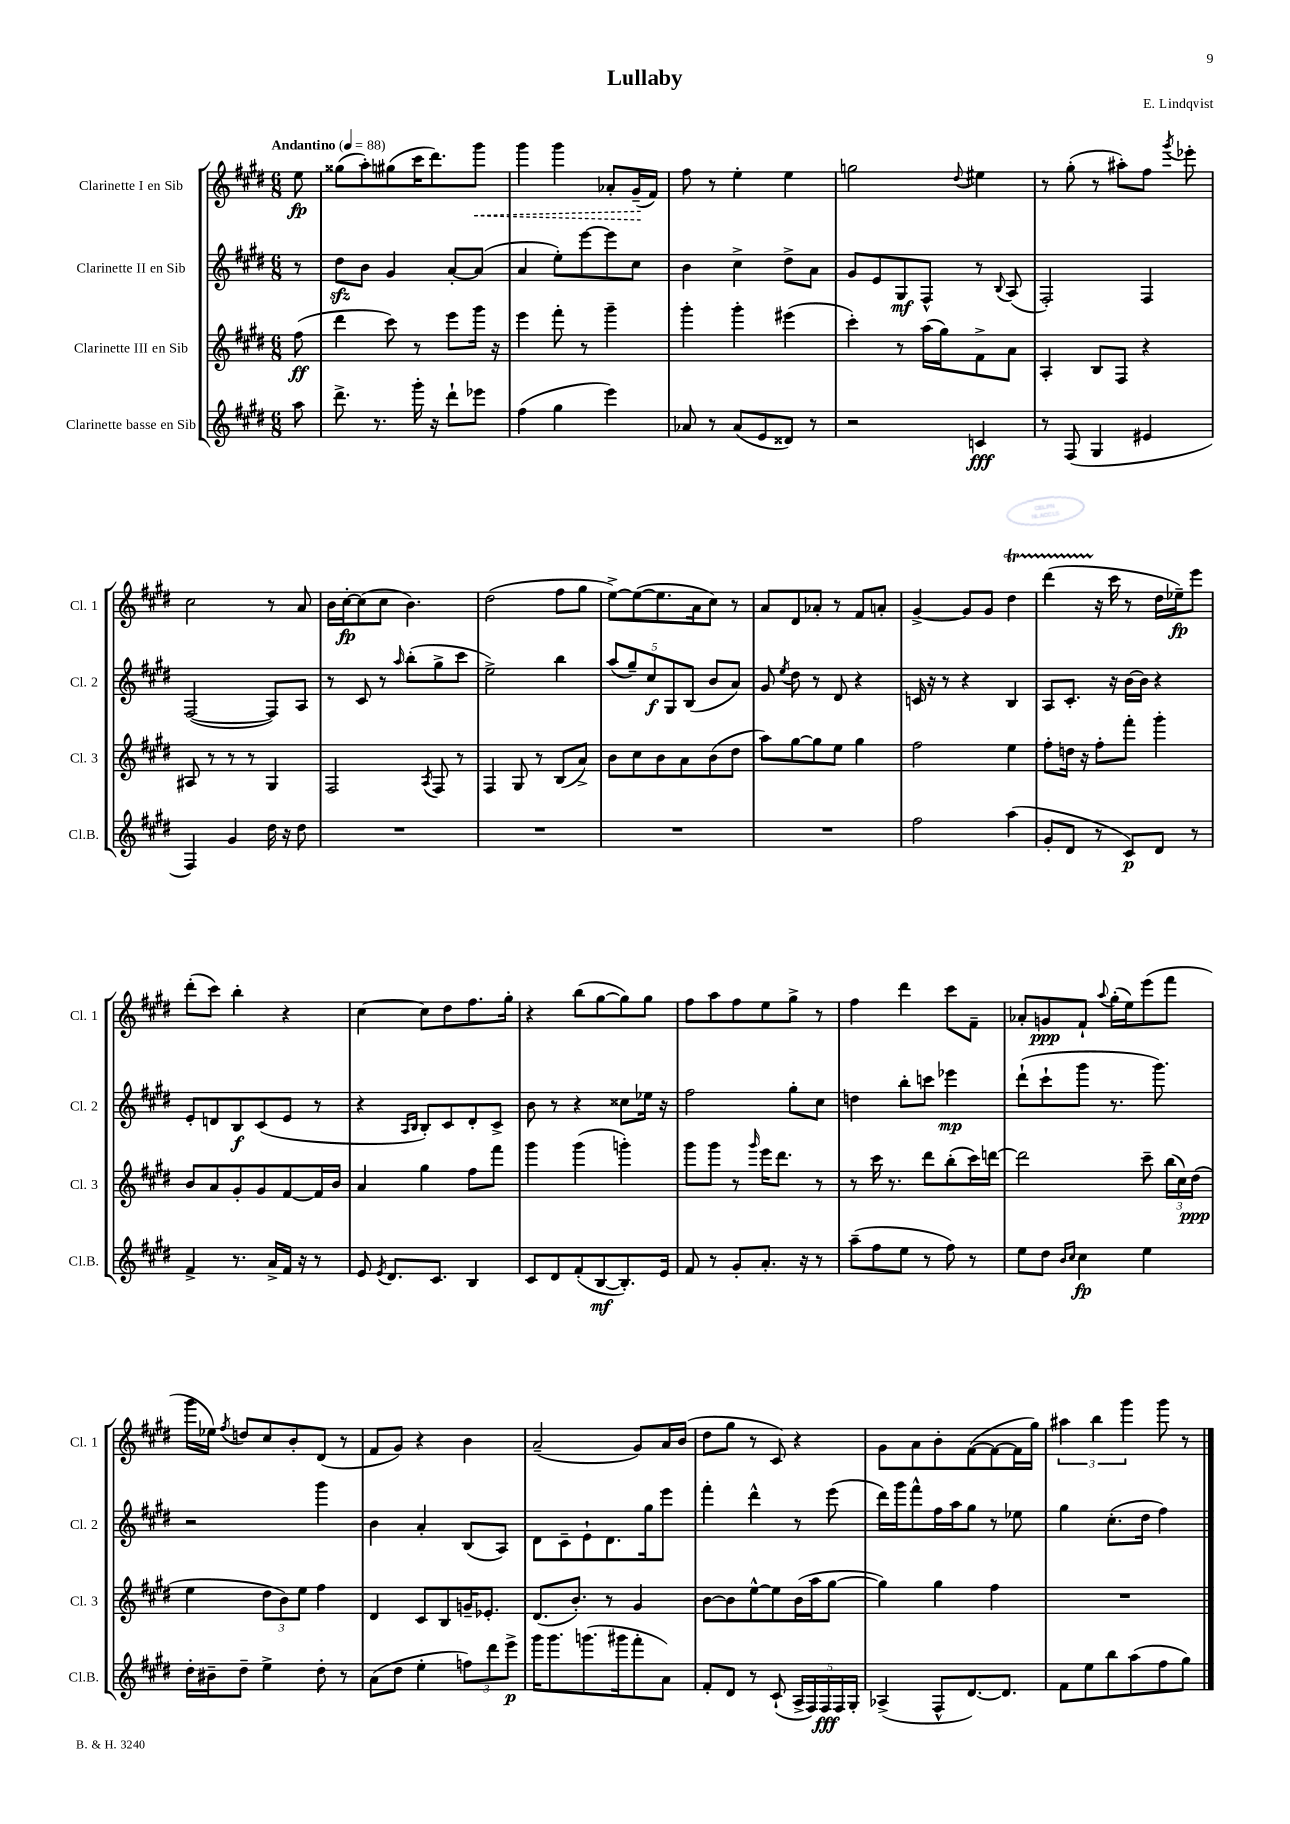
\header { title = "Lullaby" composer = "E. Lindqvist" }
<<
\new StaffGroup <<
\new Staff = "s0" \with { instrumentName = "Clarinette I en Sib" shortInstrumentName = "Cl. 1" } {
    \clef treble \key e \major \numericTimeSignature \time 6/8 \partial 8 \tempo "Andantino" 4 = 88
    \autoBeamOff e''8\fp |
    gisis''8[( a''8-.) gis''8( cis'''16 dis'''8.) \once \override Hairpin.style = #'dashed-line gis'''8]\< |
    gis'''4 gis'''4 aes'8[-. gis'16--\!( fis'16]) |
    fis''8 r8 e''4-. e''4 |
    g''2 \appoggiatura { dis''8 } eis''4 |
    r8 gis''8-.( r8 ais''8[-.) fis''8] \acciaccatura { gis'''8 } ees'''8-. |
    cis''2 r8 a'8 |
    b'16[ cis''16~-.\fp cis''8( cis''8] b'4.) |
    dis''2( fis''8[ gis''8] |
    e''8[~->) e''8~( e''8. a'16 cis''8]) r8 |
    a'8[ dis'8 aes'8]-. r8 fis'8[ a'8]-. |
    gis'4~-> gis'8[ gis'8] dis''4\startTrillSpan |
    dis'''4( r16\stopTrillSpan cis'''16 r8 dis''16[ ees''16--\fp) e'''8] |
    dis'''8[-.( cis'''8]) b''4-. r4 |
    cis''4~ cis''8[ dis''8 fis''8. gis''16]-. |
    r4 b''8[( gis''8~ gis''8) gis''8] |
    fis''8[ a''8 fis''8 e''8 gis''8]-> r8 |
    fis''4 dis'''4 cis'''8[ fis'8]-- |
    aes'8[-. g'8\ppp fis'8]-! \appoggiatura { a''8 } gis''16[-.( e''16) e'''8( fis'''8] |
    gis'''16[ ees''16]) \acciaccatura { fis''8 } d''8[ cis''8 b'8-. dis'8]( r8 |
    fis'8[ gis'8]) r4 b'4 |
    a'2--( gis'8[) a'16 b'16]( |
    dis''8[ gis''8] r8 cis'8) r4 |
    gis'8[ a'8 b'8-. fis'8~( fis'8~ fis'16 gis''16]) |
    \tuplet 3/2 { ais''4 b''4 gis'''4 } gis'''8 r8 \bar "|." |
}
\new Staff = "s1" \with { instrumentName = "Clarinette II en Sib" shortInstrumentName = "Cl. 2" } {
    \clef treble \key e \major \numericTimeSignature \time 6/8 \partial 8
    \autoBeamOff r8 |
    dis''8[\sfz b'8] gis'4 a'8[~-. a'8]( |
    a'4 e''8[-.) e'''8~ e'''8 cis''8] |
    b'4 cis''4-> dis''8[-> a'8] |
    gis'8[ e'8 gis8\mf fis8]-^ r8 \appoggiatura { b8 } a8( |
    fis2-.) fis4 |
    fis2~( fis8[) a8] |
    r8 cis'8 r8 \grace { a''16 } b''8[-.( gis''8-> cis'''8] |
    e''2->) b''4 |
    \tuplet 5/4 { a''8[( gis''8--) cis''8\f gis8 b8]( } b'8[ a'8]) |
    gis'8 \acciaccatura { e''8 } dis''8 r8 dis'8 r4 |
    c'16 r16 r8 r4 b4 |
    a8[ cis'8.]-. r16 b'16[~ b'16] r4 |
    e'8[-. d'8 b8\f cis'8( e'8] r8 |
    r4 \grace { a16[ b16] } b8[-.) cis'8 dis'8-. cis'8]-> |
    b'8 r8 r4 cisis''8[ ees''16] r16 |
    fis''2 gis''8[-. cis''8] |
    d''4 b''8[-. c'''8] ees'''4\mp |
    dis'''8[-!( cis'''8-! gis'''8] r8. gis'''8.) |
    r2 gis'''4 |
    b'4 a'4-. b8[( a8]) |
    dis'8[ cis'8-- e'8-! dis'8. gis''16 e'''8] |
    fis'''4-. dis'''4-^ r8 e'''8( |
    dis'''16[) gis'''16 fis'''8-^ fis''16 a''16 gis''8] r8 ees''8 |
    gis''4 cis''8.[-.( dis''16] fis''4) \bar "|." |
}
\new Staff = "s2" \with { instrumentName = "Clarinette III en Sib" shortInstrumentName = "Cl. 3" } {
    \clef treble \key e \major \numericTimeSignature \time 6/8 \partial 8
    \autoBeamOff fis''8\ff( |
    dis'''4 cis'''8) r8 e'''8[ gis'''16] r16 |
    e'''4 fis'''8-. r8 gis'''4-- |
    gis'''4-. gis'''4-. eis'''4( |
    cis'''4-.) r8 a''16[( gis''16) fis'8-> a'8] |
    a4-. b8[ fis8] r4 |
    ais8 r8 r8 r8 gis4 |
    fis2 \acciaccatura { a8 } fis8 r8 |
    fis4 gis8 r8 b8[( a'8]->) |
    b'8[ cis''8 b'8 a'8 b'8( dis''8] |
    a''8[) gis''8~ gis''8 e''8] gis''4 |
    fis''2 e''4 |
    fis''8[-. d''16] r16 fis''8[-. fis'''8]-. gis'''4-. |
    b'8[ a'8 gis'8-. gis'8 fis'8~ fis'16 b'16] |
    a'4 gis''4 fis''8[ fis'''8] |
    gis'''4 gis'''4( g'''4-.) |
    gis'''8[ gis'''8] r8 \grace { gis'''16 } e'''16[ dis'''8.] r8 |
    r8 cis'''16 r8. dis'''8[ b''8-.( cis'''16) d'''16]~ |
    d'''2 cis'''8-- \tuplet 3/2 { b''16[( cis''16) dis''16]\ppp( } |
    e''4 \tuplet 3/2 { dis''8[ b'8) e''8] } fis''4 |
    dis'4 cis'8[ b8 g'16-- ees'8.]-. |
    dis'8.[( b'8.]-.) r8 gis'4 |
    b'8[~ b'8 e''8~-^ e''8 b'16( a''16 gis''8]~ |
    gis''4) gis''4 fis''4 |
    R2. \bar "|." |
}
\new Staff = "s3" \with { instrumentName = "Clarinette basse en Sib" shortInstrumentName = "Cl.B." } {
    \clef treble \key e \major \numericTimeSignature \time 6/8 \partial 8
    \autoBeamOff a''8 |
    dis'''8.-> r8. gis'''16-. r16 dis'''8[-! ees'''8] |
    fis''4( gis''4 e'''4) |
    aes'8 r8 aes'8[( e'8 disis'8]) r8 |
    r2 c'4\fff |
    r8 fis8( gis4 eis'4 |
    fis4) gis'4 dis''16 r16 dis''8 |
    R2. |
    R2. |
    R2. |
    R2. |
    fis''2 a''4( |
    gis'8[-. dis'8] r8 cis'8[\p) dis'8] r8 |
    fis'4-> r8. a'16[-> fis'16] r16 r8 |
    e'8 \acciaccatura { e'8 } dis'8.[ cis'8.] b4 |
    cis'8[ dis'8 fis'8-.( b8~\mf b8.-.) e'16] |
    fis'8 r8 gis'8[-. a'8.]-. r16 r8 |
    a''8[--( fis''8 e''8] r8 fis''8) r8 |
    e''8[ dis''8] \grace { b'16[ cis''16] } cis''4\fp e''4 |
    dis''16[-. bis'16-- dis''8]-- e''4-> dis''8-. r8 |
    a'8[( dis''8] e''4-. \tuplet 3/2 { f''8[) dis'''8 e'''8]->\p } |
    gis'''16[ gis'''8. g'''8.( gis'''16 fis'''8-. a'8]) |
    fis'8[-. dis'8] r8 cis'8-!( \tuplet 5/4 { a16[-> fis16) fis16\fff fis16 gis16]-. } |
    aes4->( fis8[-^ dis'8.~) dis'8.] |
    fis'8[ e''8 b''8 a''8( fis''8 gis''8]) \bar "|." |
}
>>
>>
\layout { \context { \Score \remove "Bar_number_engraver" } }
